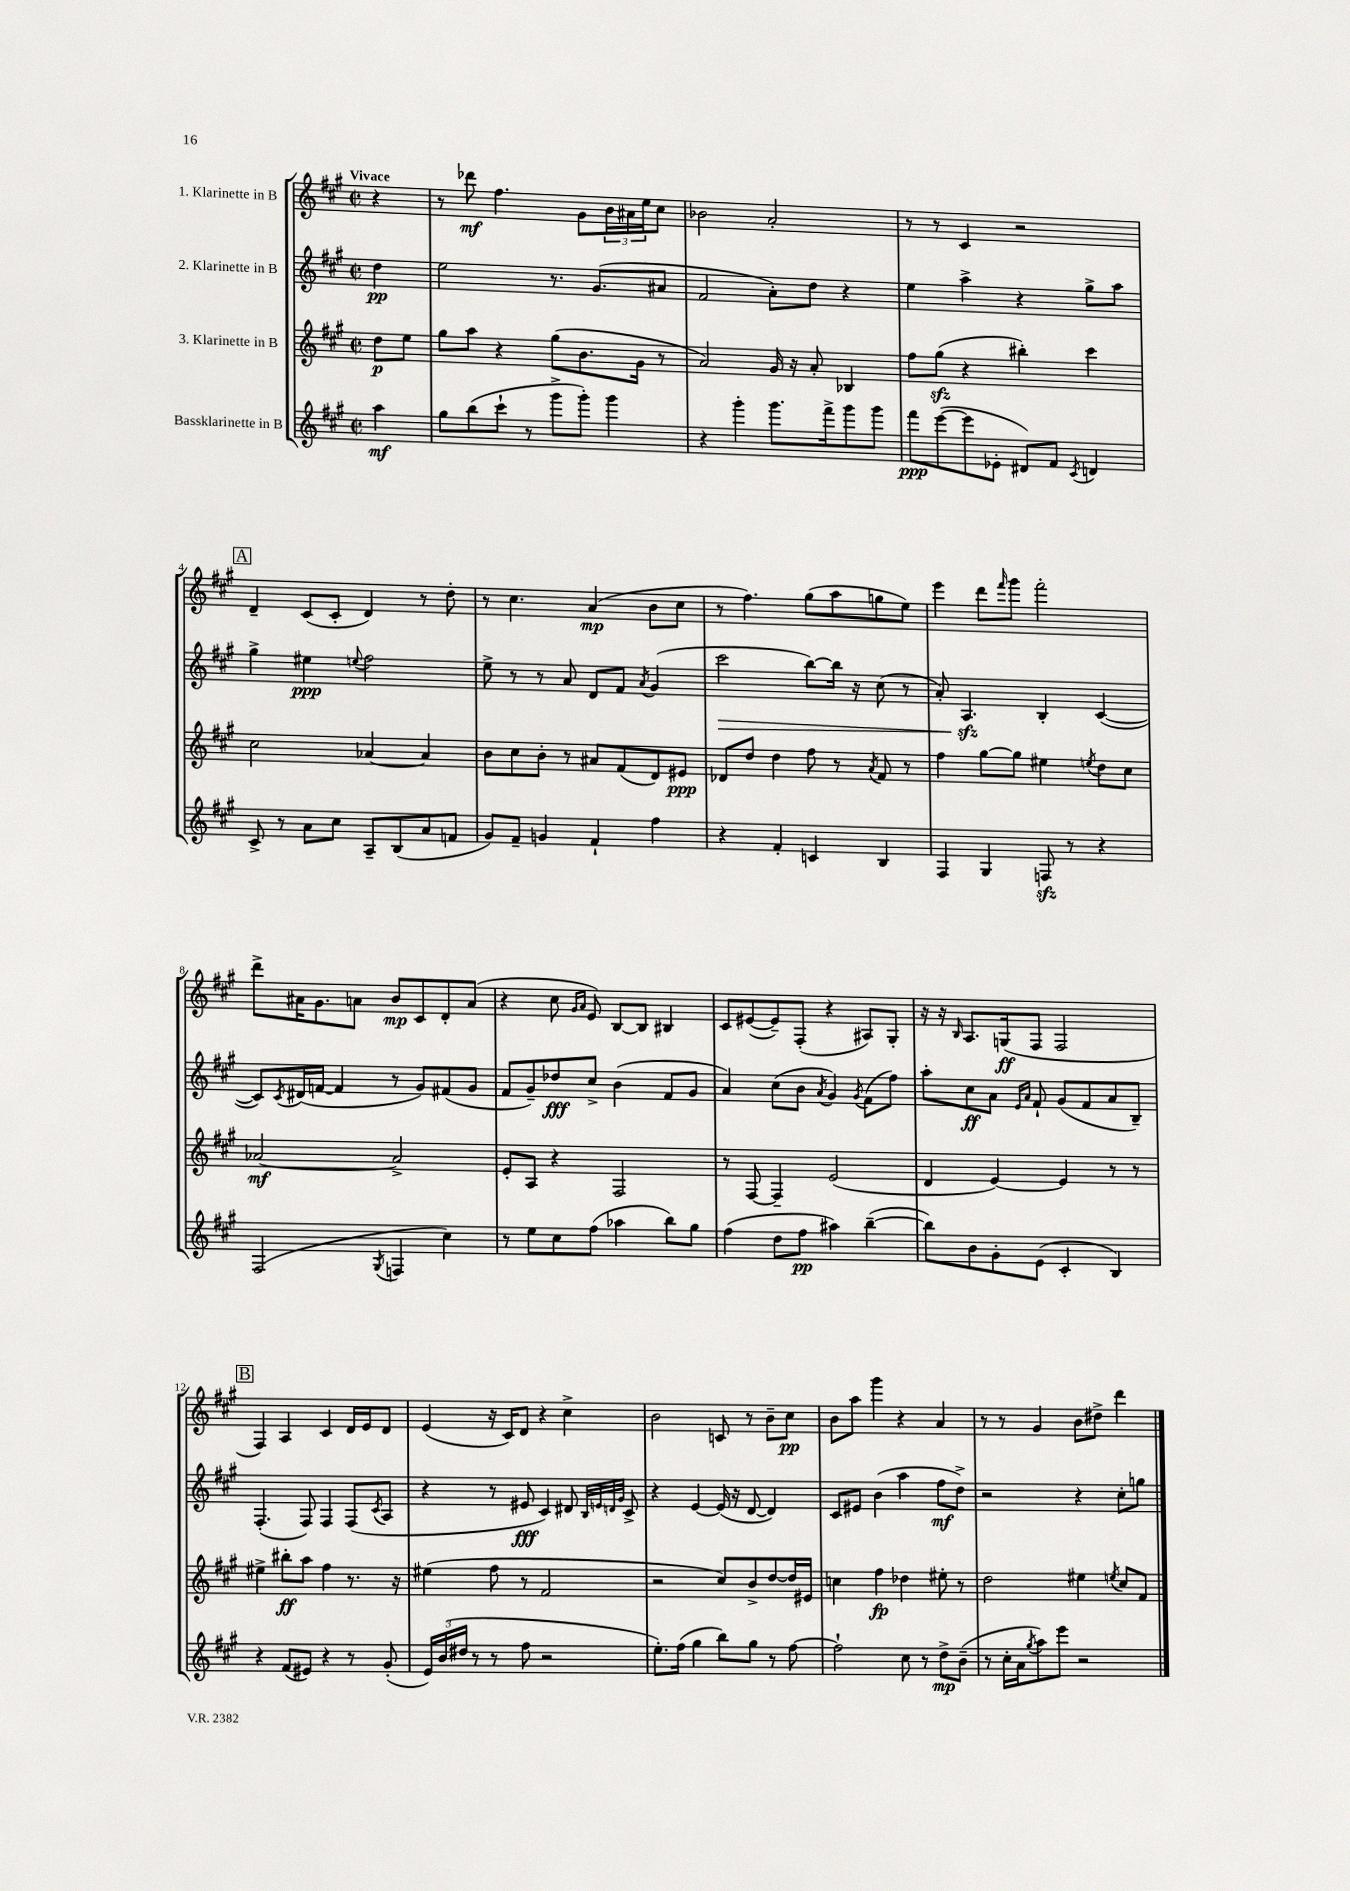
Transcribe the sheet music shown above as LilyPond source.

<<
\new StaffGroup <<
\new Staff = "s0" \with { instrumentName = "1. Klarinette in B" } {
    \clef treble \key a \major \defaultTimeSignature \time 2/2 \partial 4 \tempo "Vivace"
    r4 |
    r8 des'''8\mf fis''4. gis'8 \tuplet 3/2 { b'16 ais'16 e''16 } cis''8 |
    bes'2 a'2-. |
    r8 r8 cis'4 r2 |
    \mark \markup { \box "A" } d'4-- cis'8( cis'8-. d'4) r8 d''8-. |
    r8 cis''4. a'4\mp( b'8 cis''8 |
    r8 fis''4.) gis''8( a''8 g''8 e''8) |
    e'''4 d'''8 \grace { fis'''16 } gis'''8 fis'''2-. |
    d'''8-> ais'16 gis'8. a'8 b'8\mp cis'8 d'8-. a'8( |
    r4 cis''8 \grace { gis'16 a'16 } e'8) b8~ b8 bis4 |
    cis'8 eis'8~( eis'8--) fis8-.( r4 ais8) gis8-. |
    r16 r16 \grace { b16 } a8. g16\ff( fis8 fis2 |
    \mark \markup { \box "B" } fis4) a4 cis'4 d'16 e'16 d'8 |
    e'4( r16 cis'16) d'8 r4 cis''4-> |
    b'2 c'8 r8 b'8-- cis''8\pp |
    b'8 a''8 gis'''4 r4 a'4 |
    r8 r8 gis'4 b'8 dis''8-> d'''4 \bar "|." |
}
\new Staff = "s1" \with { instrumentName = "2. Klarinette in B" } {
    \clef treble \key a \major \defaultTimeSignature \time 2/2 \partial 4
    d''4\pp |
    e''2 r8. gis'8.( ais'8 |
    fis'2 a'8-.) d''8 r4 |
    e''4 a''4-> r4 gis''8-> a''8 |
    \mark \markup { \box "A" } gis''4-> eis''4\ppp \appoggiatura { e''8 } fis''2 |
    e''8-> r8 r8 a'8 d'8 fis'8 \acciaccatura { a'8 } gis'4( |
    cis'''2\> b''8~) b''16 r16 cis''8( r8 |
    a'8-.) a4.\sfz\! b4-. cis'4~( |
    cis'8) \acciaccatura { cis'8 } dis'16( f'16~ f'4 r8 gis'8) fis'8( gis'8 |
    fis'8 gis'8--) des''8\fff cis''8-> b'4( fis'8 gis'8 |
    a'4) cis''8( b'8 \acciaccatura { a'8 } gis'4) \acciaccatura { gis'8 } fis'8( fis''8) |
    a''8-. cis''8\ff a'8 \grace { e'16 a'16 } fis'8-! gis'8( fis'8 a'8 b8--) |
    \mark \markup { \box "B" } fis4.-.( fis8) fis4 fis8( \acciaccatura { cis'8 } a8 |
    r4 r8 eis'8\fff cis'4) dis'8 \grace { b32 e'32 d'32 gis'32 } cis'8-> |
    r4 e'4~ e'16( r16 d'8~ d'4) |
    cis'8 eis'8 b'4( a''4 fis''8\mf d''8->) |
    r2 r4 cis''8-. g''8 \bar "|." |
}
\new Staff = "s2" \with { instrumentName = "3. Klarinette in B" } {
    \clef treble \key a \major \defaultTimeSignature \time 2/2 \partial 4
    d''8\p e''8 |
    gis''8 a''8 r4 gis''8( b'8. gis'16 r8 |
    a'2) gis'16 r16 a'8-. bes4 |
    fis''8 gis''8\sfz( r4 bis''4-.) cis'''4 |
    \mark \markup { \box "A" } cis''2 aes'4~ aes'4 |
    b'8 cis''8 b'8-. r8 ais'8 fis'8( d'8) eis'8\ppp |
    des'8 d''8 d''4 fis''8 r8 \acciaccatura { a'8 } fis'8 r8 |
    fis''4 gis''8~ gis''8 eis''4 \acciaccatura { e''8 } d''8 cis''8 |
    aes'2~\mf aes'2-> |
    e'8-. a8 r4 fis2 |
    r8 fis8~ fis4-- e'2( |
    d'4 e'4~) e'4 r8 r8 |
    \mark \markup { \box "B" } eis''4-> bis''8-.\ff a''8 fis''4 r8. r16 |
    eis''4( fis''8 r8 fis'2 |
    r2 cis''8) b'8-> d''8~ d''16 eis'16 |
    c''4 fis''4\fp des''4 eis''8-. r8 |
    d''2 eis''4 \acciaccatura { e''8 } cis''8 fis'8 \bar "|." |
}
\new Staff = "s3" \with { instrumentName = "Bassklarinette in B" } {
    \clef treble \key a \major \defaultTimeSignature \time 2/2 \partial 4
    a''4\mf |
    gis''8 b''8( cis'''8-! r8 gis'''8-> gis'''8-.) gis'''4 |
    r4 gis'''4-. gis'''8. fis'''16-> gis'''8 gis'''8 |
    fis'''8\ppp e'''8~( e'''8 ees'8-. dis'8) fis'8 \acciaccatura { cis'8 } d'4 |
    \mark \markup { \box "A" } cis'8-> r8 a'8 cis''8 a8-- b8( a'8 f'8 |
    gis'8) fis'8-- g'4 fis'4-! fis''4 |
    r4 fis'4-. c'4 b4 |
    fis4 gis4 f8\sfz r8 r4 |
    fis2( \acciaccatura { gis8 } f4 cis''4) |
    r8 e''8 cis''8 fis''8( aes''4 b''8) gis''8 |
    fis''4( d''8 fis''8\pp ais''4) b''4~--( |
    b''8) b'8 gis'8-. e'8( cis'4-. b4) |
    \mark \markup { \box "B" } r4 fis'8( eis'8) r4 r8 gis'8-.( |
    \tuplet 3/2 { e'16) b'16( dis''16 } r8 r8 fis''8 r2 |
    e''8.-.) fis''16( gis''4 b''8) gis''8 r8 fis''8~ |
    fis''2-! cis''8 r8 d''8->\mp b'8--( |
    r8 cis''16-. a'16 \acciaccatura { gis''8 } a''8) e'''8 r2 \bar "|." |
}
>>
>>
